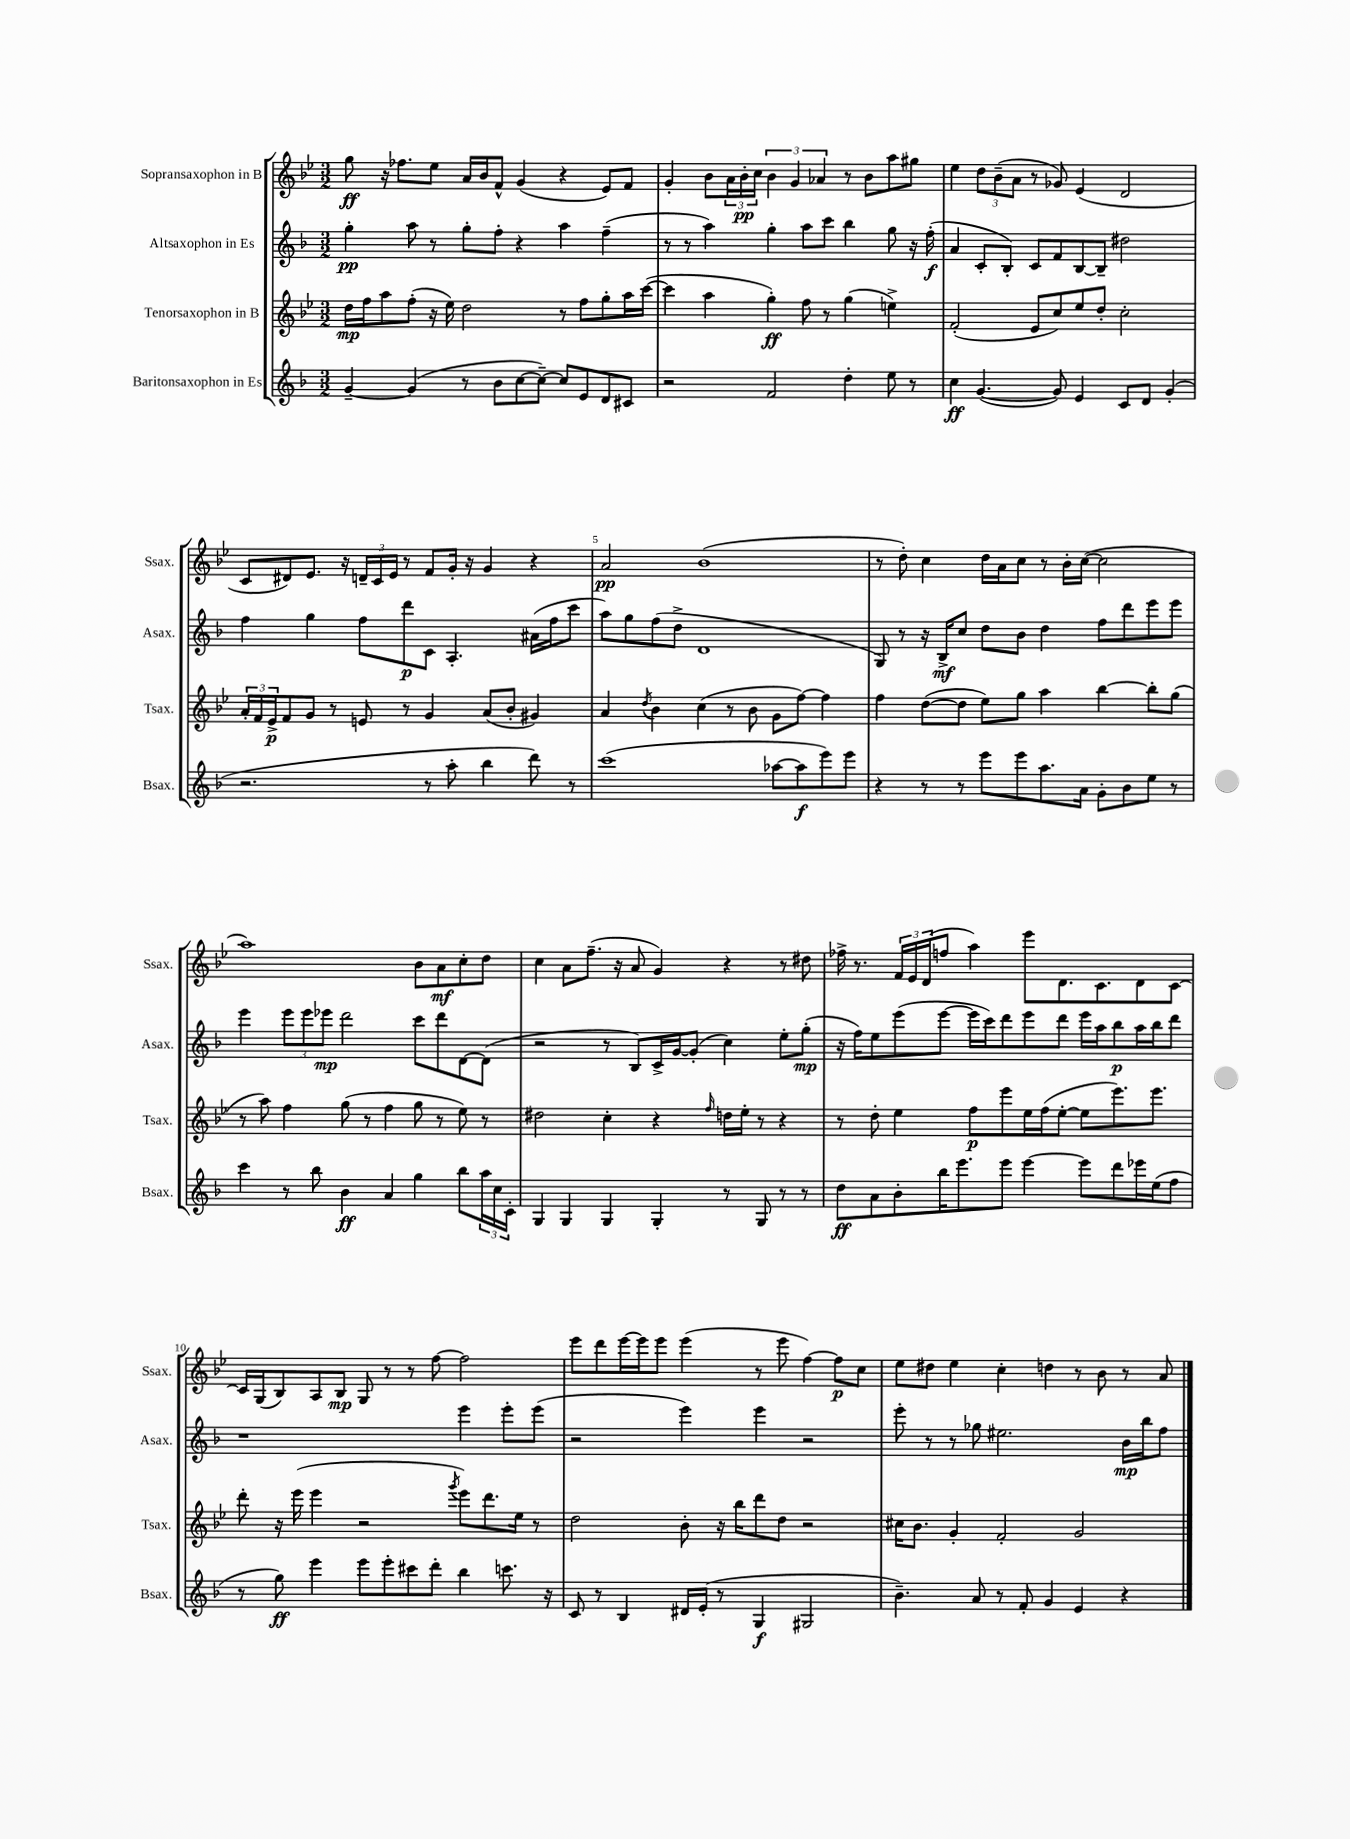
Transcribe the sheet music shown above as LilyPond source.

<<
\new StaffGroup <<
\new Staff = "s0" \with { instrumentName = "Sopransaxophon in B" shortInstrumentName = "Ssax." } {
    \clef treble \key bes \major \numericTimeSignature \time 3/2
    g''8\ff r16 fes''8. ees''8 a'16 bes'16 f'8-^ g'4( r4 ees'8) f'8 |
    g'4-. bes'8 \tuplet 3/2 { a'16 bes'16-.\pp c''16 } \tuplet 3/2 { bes'4 g'4 aes'4 } r8 bes'8 a''8 gis''8 |
    ees''4 \tuplet 3/2 { d''8 bes'8--( a'8 } r8 ges'8) ees'4( d'2 |
    c'8 dis'8) ees'8. r16 \tuplet 3/2 { d'16-- c'16 ees'16 } r8 f'8 g'16-. r16 g'4 r4 |
    a'2\pp bes'1( |
    r8 d''8-.) c''4 d''16 a'16 c''8 r8 bes'16-. c''16~( c''2 |
    a''1) bes'8 a'8\mf c''8-. d''8 |
    c''4 a'8 f''8.--( r16 a'8 g'4) r4 r8 dis''8 |
    fes''16-> r8. \tuplet 3/2 { f'16 ees'16 d'16( } f''8 a''4) ees'''8 d'8. c'8. d'8 c'8~ |
    c'16 g16( bes8) a8 bes8\mp g8 r8 r8 f''8~ f''2 |
    ees'''8 d'''8 ees'''16~ ees'''16 ees'''8 ees'''4( r8 ees'''8 f''4~) f''8\p c''8 |
    ees''8 dis''8 ees''4 c''4-. d''4 r8 bes'8 r8 a'8 \bar "|." |
}
\new Staff = "s1" \with { instrumentName = "Altsaxophon in Es" shortInstrumentName = "Asax." } {
    \clef treble \key f \major \numericTimeSignature \time 3/2
    g''4-.\pp a''8 r8 g''8-. f''8-. r4 a''4 f''4--( |
    r8 r8 a''4) g''4-. a''8 c'''8 bes''4 g''8 r16 f''16-.\f( |
    a'4 c'8-. bes8-.) c'8 f'8 bes8~ bes8-- dis''2 |
    f''4 g''4 f''8 d'''8\p c'8 a4.-. ais'16( f''16 c'''8 |
    a''8) g''8 f''8( d''8-> d'1 |
    g8) r8 r16 bes16->\mf c''8 d''8 bes'8 d''4 f''8 d'''8 e'''8 e'''8 |
    e'''4 \tuplet 3/2 { e'''8 e'''8 ees'''8\mp } d'''2 c'''8 d'''8 d'8~ d'8( |
    r2 r8 bes8) c'16-> g'16~ g'8-.( c''4) e''8-. g''8-.\mp( |
    r16 f''16) e''8 e'''8( e'''8~ e'''16 c'''16) d'''8 e'''8 d'''8 e'''16 a''16 bes''8\p a''16 bes''16 d'''8 |
    r1 e'''4 e'''8-. e'''8( |
    r2 e'''4) e'''4 r2 |
    e'''8-. r8 r8 ges''8 eis''2. bes'16\mp bes''16 f''8 \bar "|." |
}
\new Staff = "s2" \with { instrumentName = "Tenorsaxophon in B" shortInstrumentName = "Tsax." } {
    \clef treble \key bes \major \numericTimeSignature \time 3/2
    d''16\mp f''16 a''8 f''8-.( r16 ees''16) d''2 r8 f''8 g''8-. a''16 c'''16~( |
    c'''4 a''4 g''4-.\ff) f''8 r8 g''4( e''4->) |
    f'2-.( ees'8 c''8) ees''8 d''8-. c''2-. |
    \tuplet 3/2 { a'16-. f'16 ees'16->\p } f'8 g'8 r8 e'8 r8 g'4 a'8( bes'8-. gis'4) |
    a'4 \acciaccatura { d''8 } bes'4 c''4( r8 bes'8 g'8 f''8~) f''4 |
    f''4 d''8~( d''8 ees''8) g''8 a''4 bes''4~ bes''8-. g''8( |
    r8 a''8) f''4 g''8( r8 f''4 g''8 r8 ees''8) r8 |
    dis''2 c''4-. r4 \grace { f''16 } d''16 ees''16-. r8 r4 |
    r8 d''8-. ees''4 f''8\p ees'''8 ees''16 f''16( ees''8~-. ees''8 ees'''8.) ees'''8. |
    d'''8-. r16 ees'''16( ees'''4 r2 \acciaccatura { g'''8 } ees'''8) d'''8. ees''16 r8 |
    d''2 bes'8-. r16 bes''16 d'''8 d''8 r2 |
    cis''16 bes'8. g'4-. f'2-. g'2 \bar "|." |
}
\new Staff = "s3" \with { instrumentName = "Baritonsaxophon in Es" shortInstrumentName = "Bsax." } {
    \clef treble \key f \major \numericTimeSignature \time 3/2
    g'4~-- g'4( r8 bes'8 c''8~ c''8~--) c''8 e'8 d'8 cis'8 |
    r2 f'2 d''4-. e''8 r8 |
    c''4\ff g'4.~( g'8) e'4 c'8 d'8 g'4-.( |
    r2. r8 a''8-. bes''4 d'''8) r8 |
    c'''1( aes''8~ aes''8\f e'''8) e'''8 |
    r4 r8 r8 e'''8 e'''8 a''8. a'16 g'8-. bes'8 e''8 r8 |
    c'''4 r8 bes''8 bes'4\ff a'4 g''4 bes''8 \tuplet 3/2 { a''16 c''16 c'16-. } |
    g4 g4 g4 g4-. r8 g8 r8 r8 |
    d''8\ff a'8 bes'8-. bes''16 e'''8. e'''8 e'''4~ e'''8 d'''8 ees'''16 e''16( f''8 |
    r8 g''8\ff) e'''4 e'''8 e'''8-. cis'''8 d'''8-. bes''4 c'''8. r16 |
    c'8 r8 bes4 dis'16 e'16-.( r8 g4\f gis2 |
    bes'4.--) a'8 r8 f'8-. g'4 e'4 r4 \bar "|." |
}
>>
>>
\layout { \context { \Score \override BarNumber.break-visibility = ##(#f #t #t) barNumberVisibility = #(every-nth-bar-number-visible 5) } }
